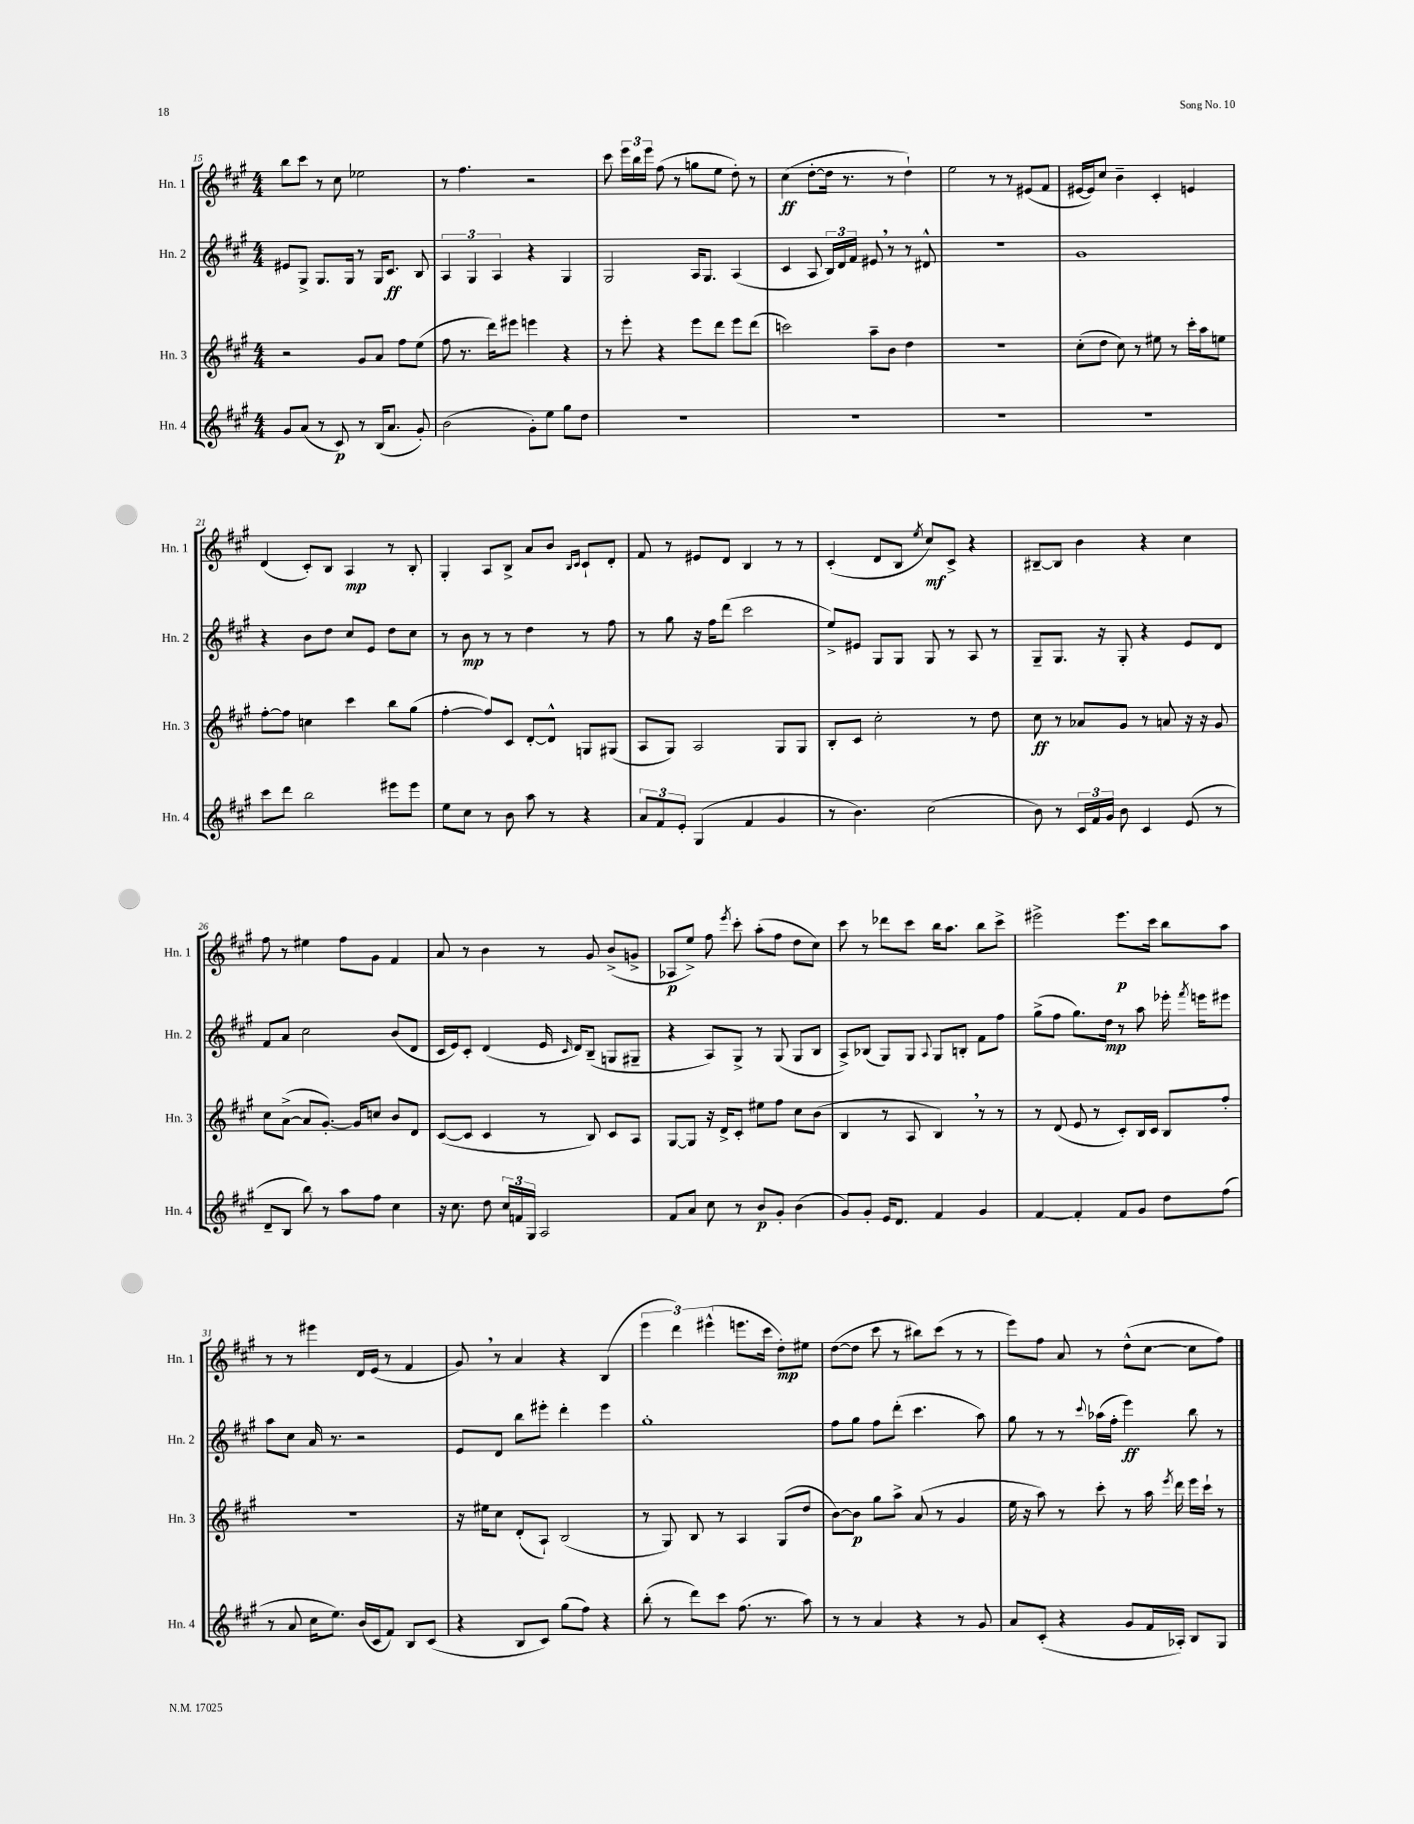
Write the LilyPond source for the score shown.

<<
\new StaffGroup <<
\new Staff = "s0" \with { instrumentName = "Hn. 1" shortInstrumentName = "Hn. 1" } {
    \clef treble \key a \major \numericTimeSignature \time 4/4
    \autoBeamOff b''8[ cis'''8] r8 cis''8 ees''2 |
    r8 fis''4. r2 |
    cis'''8 \tuplet 3/2 { e'''16[ b''16 e'''16] } fis''8( r8 g''8[ e''8] d''8-.) r8 |
    cis''4\ff( d''8[~-. d''16] r8. r8 d''4-!) |
    e''2 r8 r8 eis'8[( fis'8] |
    eis'16[~ eis'16) cis''8] b'4-- cis'4-. e'4 |
    d'4( cis'8[-.) b8] a4\mp r8 b8-. |
    gis4-. a8[ b8]-> a'8[ b'8] \grace { b16[ cis'16] } cis'8[-! d'8]-. |
    fis'8 r8 eis'8[ d'8] b4 r8 r8 |
    cis'4-.( d'8[ b8] \acciaccatura { e''8 } cis''8[\mf) cis'8]-> r4 |
    bis8[~-- bis8] b'4 r4 cis''4 |
    fis''8 r8 eis''4 fis''8[ gis'8] fis'4 |
    a'8 r8 b'4 r8 gis'8 b'8[->( g'8]-> |
    aes8[\p e''8]->) fis''8 \acciaccatura { e'''8 } cis'''8-. a''8[-.( fis''8] d''8[ cis''8]) |
    cis'''8 r8 des'''8[ cis'''8] b''16[ a''8.] b''8[ cis'''8]-> |
    eis'''2-> eis'''8.[\p cis'''16] b''8[ a''8] |
    r8 r8 eis'''4 d'16[ e'16]( r8 fis'4 |
    gis'8) \breathe r8 a'4 r4 b4( |
    \tuplet 3/2 { e'''4 d'''4) eis'''4-^( } e'''8.[ cis'''16] d''8[-.\mp) eis''8] |
    d''8[~( d''8] cis'''8 r8 bis''8[) cis'''8]( r8 r8 |
    e'''8[) fis''8] a'8 r8 d''8[-^( cis''8]~ cis''8[ fis''8]) \bar "|." |
}
\new Staff = "s1" \with { instrumentName = "Hn. 2" shortInstrumentName = "Hn. 2" } {
    \clef treble \key a \major \numericTimeSignature \time 4/4
    \autoBeamOff eis'8[ gis8]-> gis8.[ gis16] r8 gis16[ cis'8.]\ff b8 |
    \tuplet 3/2 { a4 gis4 a4 } r4 gis4 |
    gis2 a16[ gis8.] a4( |
    cis'4 a8 \tuplet 3/2 { b16[) d'16 fis'16] } eis'8 \breathe r8 r8 dis'8-^ |
    R1 |
    gis'1 |
    r4 b'8[ d''8] cis''8[ e'8] d''8[ cis''8] |
    r8 b'8\mp r8 r8 d''4 r8 fis''8 |
    r8 gis''8 r16 fis''16[ d'''8]( cis'''2 |
    e''8[->) eis'8] gis8[ gis8] gis8 r8 a8 r8 |
    gis8[-- gis8.] r16 gis8-. r4 e'8[ d'8] |
    fis'8[ a'8] cis''2 b'8[( d'8] |
    cis'16[ e'16) cis'8]-. d'4( e'16 \grace { cis'16 } d'16[) b8]--( g8[ gis8]-- |
    r4 a8[) gis8]-> r8 gis8( gis8[ b8] |
    a8[->) bes8]( gis8[) gis8] \appoggiatura { a8 } gis8[ b8]-. fis'8[ fis''8] |
    gis''8[->( fis''8] gis''8.[) d''16]\mp r8 a''8 ees'''16-. \acciaccatura { fis'''8 } e'''16[ eis'''8] |
    a''8[ cis''8] a'16 r8. r2 |
    e'8[ d'8] b''8[ eis'''8]-. d'''4-. eis'''4 |
    gis''1-. |
    fis''8[ gis''8] fis''8[ d'''8]-.( cis'''4. a''8) |
    gis''8 r8 r8 \appoggiatura { cis'''8 } aes''16[( fis''16]-. e'''4\ff) b''8 r8 \bar "|." |
}
\new Staff = "s2" \with { instrumentName = "Hn. 3" shortInstrumentName = "Hn. 3" } {
    \clef treble \key a \major \numericTimeSignature \time 4/4
    \autoBeamOff r2 gis'8[ a'8] fis''8[ e''8]( |
    fis''8 r8. d'''16[) eis'''8] e'''4 r4 |
    r8 e'''8-. r4 e'''8[ d'''8] e'''8[ d'''8]( |
    c'''2) a''8[-- b'8] d''4 |
    R1 |
    cis''8[-.( d''8] cis''8) r8 eis''8 r8 cis'''16[-. a''16 e''8] |
    fis''8[~-. fis''8] c''4 cis'''4 b''8[ gis''8]( |
    fis''4~-. fis''8[) cis'8] d'8[~-. d'8]-^ g8[ gis8]( |
    a8[ gis8]) a2 gis8[ gis8] |
    b8[-. cis'8] cis''2-. r8 d''8 |
    cis''8\ff r8 aes'8[ gis'8] r8 a'8 r16 r16 gis'8 |
    cis''8[ a'8]~->( a'8[ gis'8.]~-.) gis'16[ c''8] b'8[ d'8] |
    cis'8[~( cis'8] cis'4 r8 b8) cis'8[ a8] |
    gis8[~ gis8] r16 d'16[-> cis'8]-. eis''8[ fis''8] cis''8[ b'8]( |
    b4 r8 a8 b4) \breathe r8 r8 |
    r8 d'8( e'8 r8 cis'8[-.) b16 cis'16] b8[ fis''8]-. |
    R1 |
    r16 eis''16[ cis''8] d'8[-.( a8]-!) b2( |
    r8 gis8) b8 r8 a4 gis8[( d''8] |
    b'8[~) b'8]\p gis''8[ a''8]-> a'8( r8 gis'4 |
    e''16 r16 a''8) r8 cis'''8-. r8 a''16 \acciaccatura { e'''8 } d'''16 e'''16[ cis'''16]-! r8 \bar "|." |
}
\new Staff = "s3" \with { instrumentName = "Hn. 4" shortInstrumentName = "Hn. 4" } {
    \clef treble \key a \major \numericTimeSignature \time 4/4
    \autoBeamOff gis'8[ a'8]( r8 cis'8\p) r8 b16[( a'8.] gis'8-.) |
    b'2( gis'8[-.) e''8] gis''8[ d''8] |
    R1 |
    R1 |
    R1 |
    R1 |
    cis'''8[ d'''8] b''2 eis'''8[ eis'''8] |
    e''8[ cis''8] r8 b'8 a''8 r8 r4 |
    \tuplet 3/2 { a'8[ fis'8 e'8]-. } gis4( fis'4 gis'4 |
    r8 b'4.) cis''2( |
    b'8) r8 \tuplet 3/2 { cis'16[ fis'16 gis'16] } b'8 cis'4 e'8( r8 |
    d'8[-- b8] b''8) r8 a''8[ fis''8] cis''4 |
    r16 cis''8. d''8 \tuplet 3/2 { cis''16[ f'16 gis16] } a2 |
    fis'8[ a'8] cis''8 r8 b'8[\p gis'8]-. b'4( |
    gis'8[) gis'8]-. e'16[ d'8.] fis'4 gis'4 |
    fis'4~ fis'4-. fis'8[ gis'8] d''8[ fis''8]( |
    r8 a'8 cis''16[ e''8.]) b'16[( cis'16 fis'8]) b8[ cis'8]( |
    r4 b8[ cis'8]) gis''8[( fis''8]) r4 |
    b''8-.( r8 d'''8[) cis'''8] fis''8.( r8. a''8) |
    r8 r8 a'4 r4 r8 gis'8 |
    a'8[ cis'8]-.( r4 gis'8[ fis'16 aes16]-.) b8[ gis8] \bar "|." |
}
>>
>>
\layout { \context { \Score currentBarNumber = #15 } }
